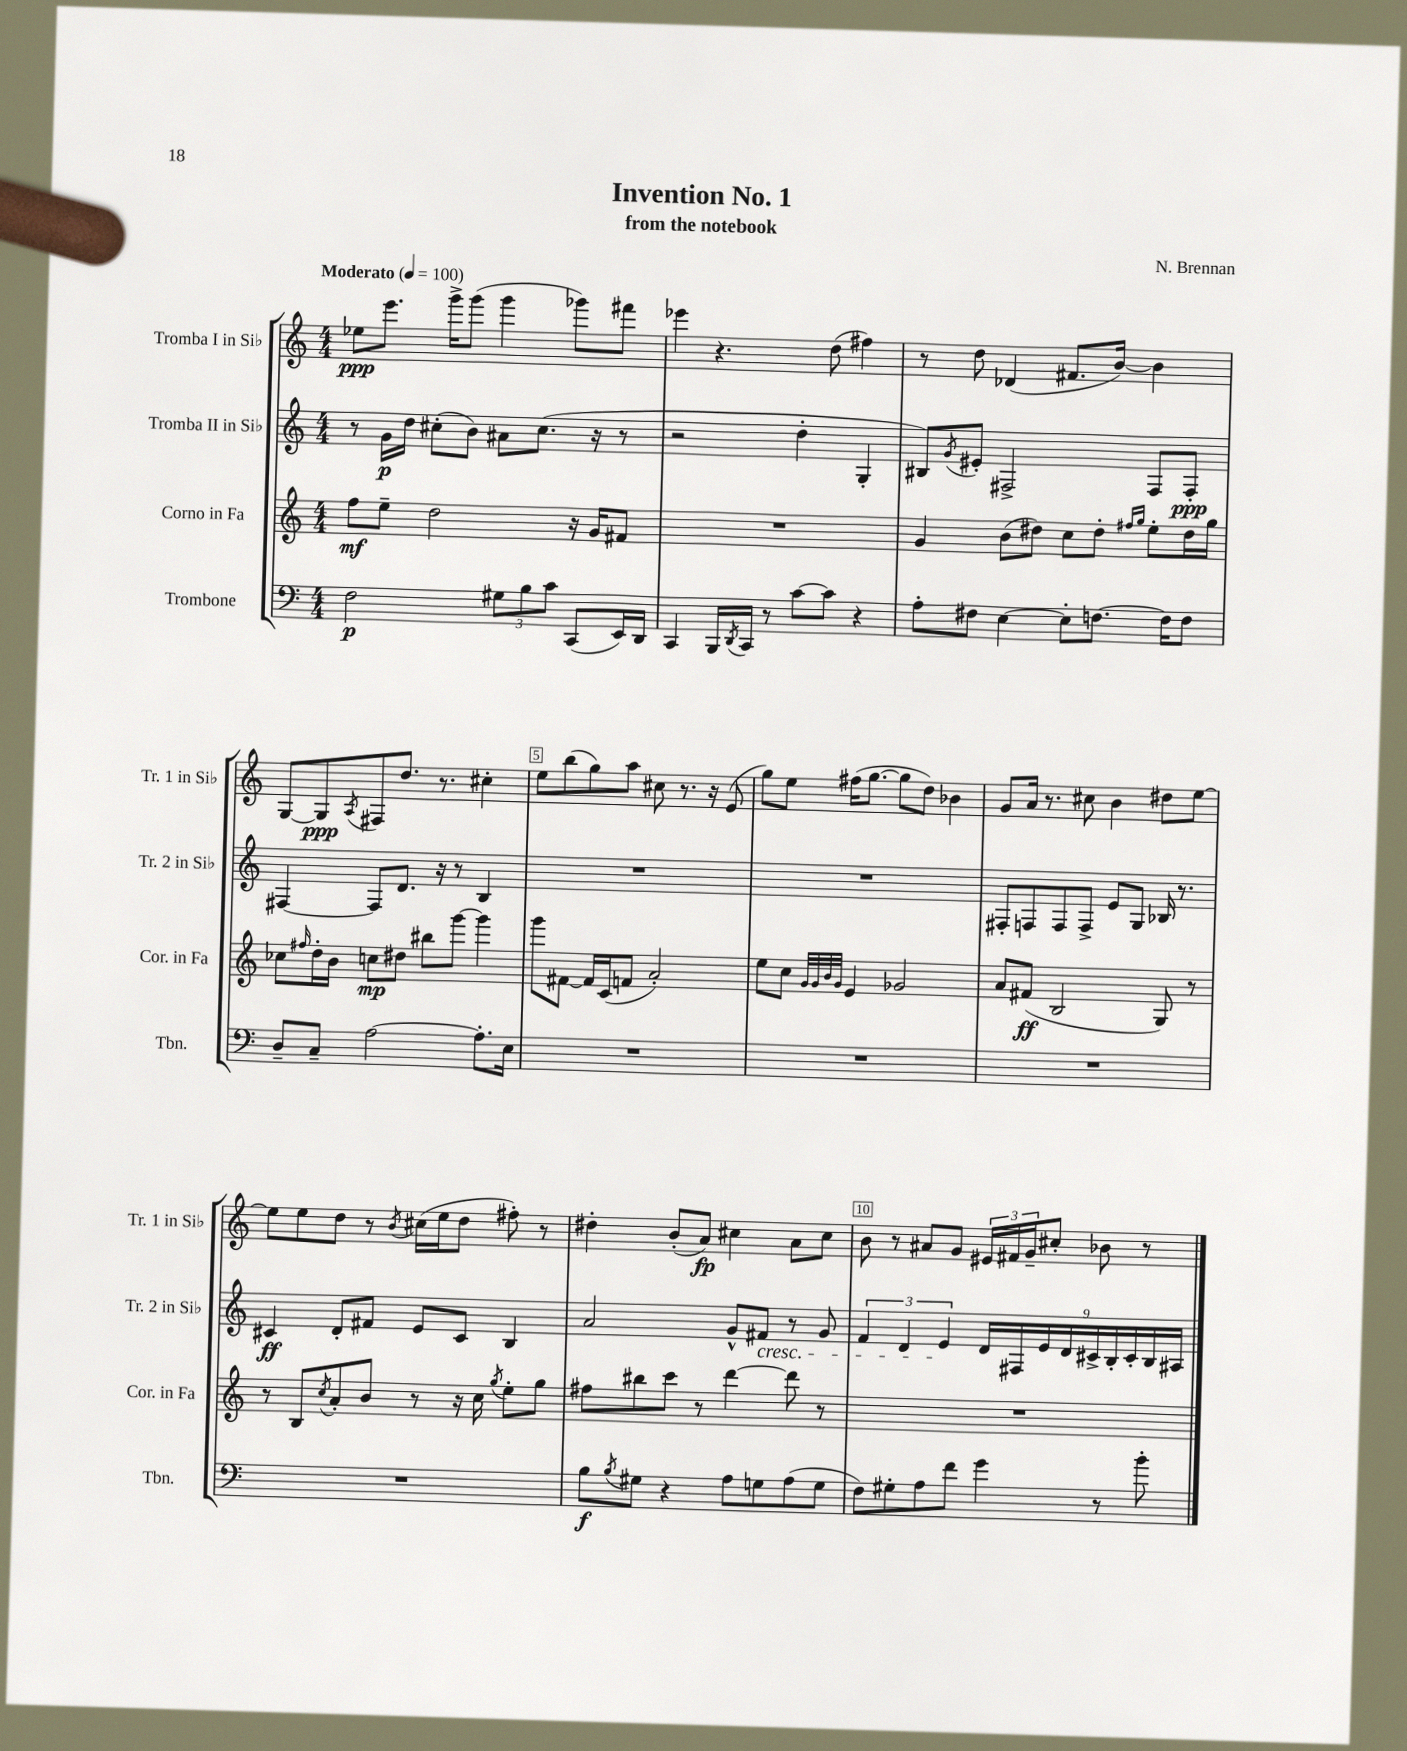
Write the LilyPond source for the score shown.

\header { title = "Invention No. 1" composer = "N. Brennan" subtitle = "from the notebook" }
<<
\new StaffGroup <<
\new Staff = "s0" \with { instrumentName = "Tromba I in Sib" shortInstrumentName = "Tr. 1 in Sib" } {
    \clef treble \key c \major \numericTimeSignature \time 4/4 \tempo "Moderato" 4 = 100
    ees''8\ppp e'''8. g'''16-> g'''8( g'''4 ges'''8) fis'''8 |
    ees'''4 r4. d''8( fis''4) |
    r8 d''8 des'4( fis'8. b'16~) b'4 |
    g8~ g8\ppp \acciaccatura { a8 } fis8 d''8. r8. cis''4-. |
    e''8 b''8( g''8) a''8 cis''8 r8. r16 e'8( |
    g''8) e''8 fis''16( g''8.~ g''8 d''8) bes'4 |
    g'8 a'16 r8. cis''8 b'4 dis''8 e''8~ |
    e''8 e''8 d''8 r8 \acciaccatura { b'8 } cis''16( e''16 d''8 fis''8-.) r8 |
    dis''4-. b'8-.( a'8\fp) cis''4 a'8 cis''8 |
    b'8 r8 ais'8 g'8 \tuplet 3/2 { eis'16 fis'16 g'16-- } cis''8-. bes'8 r8 \bar "|." |
}
\new Staff = "s1" \with { instrumentName = "Tromba II in Sib" shortInstrumentName = "Tr. 2 in Sib" } {
    \clef treble \key c \major \numericTimeSignature \time 4/4
    r8 g'16\p d''16 cis''8-.( b'8) ais'8 cis''8.( r16 r8 |
    r2 d''4-. g4-. |
    bis8) \acciaccatura { g'8 } eis'8-. fis2-> fis8 fis8-.\ppp |
    fis4~ fis8 d'8. r16 r8 b4 |
    R1 |
    R1 |
    fis8-. f8 f8 f8-> e'8 g8 bes16 r8. |
    cis'4\ff d'8-. fis'8 e'8 cis'8 b4 |
    a'2 g'8-^ fis'8\cresc r8 g'8 |
    \tuplet 3/2 { f'4 d'4 e'4\! } \tuplet 9/8 { d'16 fis16 e'16 d'16 cis'16-> b16-. cis'16-. b16 ais16 } \bar "|." |
}
\new Staff = "s2" \with { instrumentName = "Corno in Fa" shortInstrumentName = "Cor. in Fa" } {
    \clef treble \key c \major \numericTimeSignature \time 4/4
    f''8\mf e''8-- d''2 r16 g'16 fis'8 |
    R1 |
    g'4 b'8( dis''8) c''8 dis''8-. \grace { fis''16 g''16 } e''8-. dis''16 g''16 |
    ces''8 \grace { fis''16 } d''16-. b'16 c''8\mp dis''8 bis''8 g'''8~ g'''4 |
    g'''8 fis'8~ fis'16 c'16( f'8 a'2-.) |
    e''8 c''8 \grace { g'32 g'32 b'32 g'32 } e'4 ges'2 |
    a'8 fis'8\ff( b2 g8) r8 |
    r8 b8 \acciaccatura { c''8 } a'8-. b'8 r8 r16 c''16 \acciaccatura { g''8 } e''8-. g''8 |
    fis''8 bis''8 c'''8 r8 d'''4~ d'''8 r8 |
    R1 \bar "|." |
}
\new Staff = "s3" \with { instrumentName = "Trombone" shortInstrumentName = "Tbn." } {
    \clef bass \key c \major \numericTimeSignature \time 4/4
    f2\p \tuplet 3/2 { gis8 b8 c'8 } c,8( e,16) d,16 |
    c,4 b,,16 \acciaccatura { d,8 } c,16 r8 c'8~ c'8 r4 |
    a8-. fis8 e4~ e8-. f8.~ f16 f8 |
    d8-- c8-- a2~ a8.-. e16 |
    R1 |
    R1 |
    R1 |
    R1 |
    b8\f \acciaccatura { b8 } gis8 r4 a8 g8 a8( g8 |
    f8) gis8-. a8 f'8 g'4 r8 b'8-. \bar "|." |
}
>>
>>
\layout { \context { \Score \override BarNumber.break-visibility = ##(#f #t #t) barNumberVisibility = #(every-nth-bar-number-visible 5) \override BarNumber.stencil = #(make-stencil-boxer 0.1 0.3 ly:text-interface::print) } }
